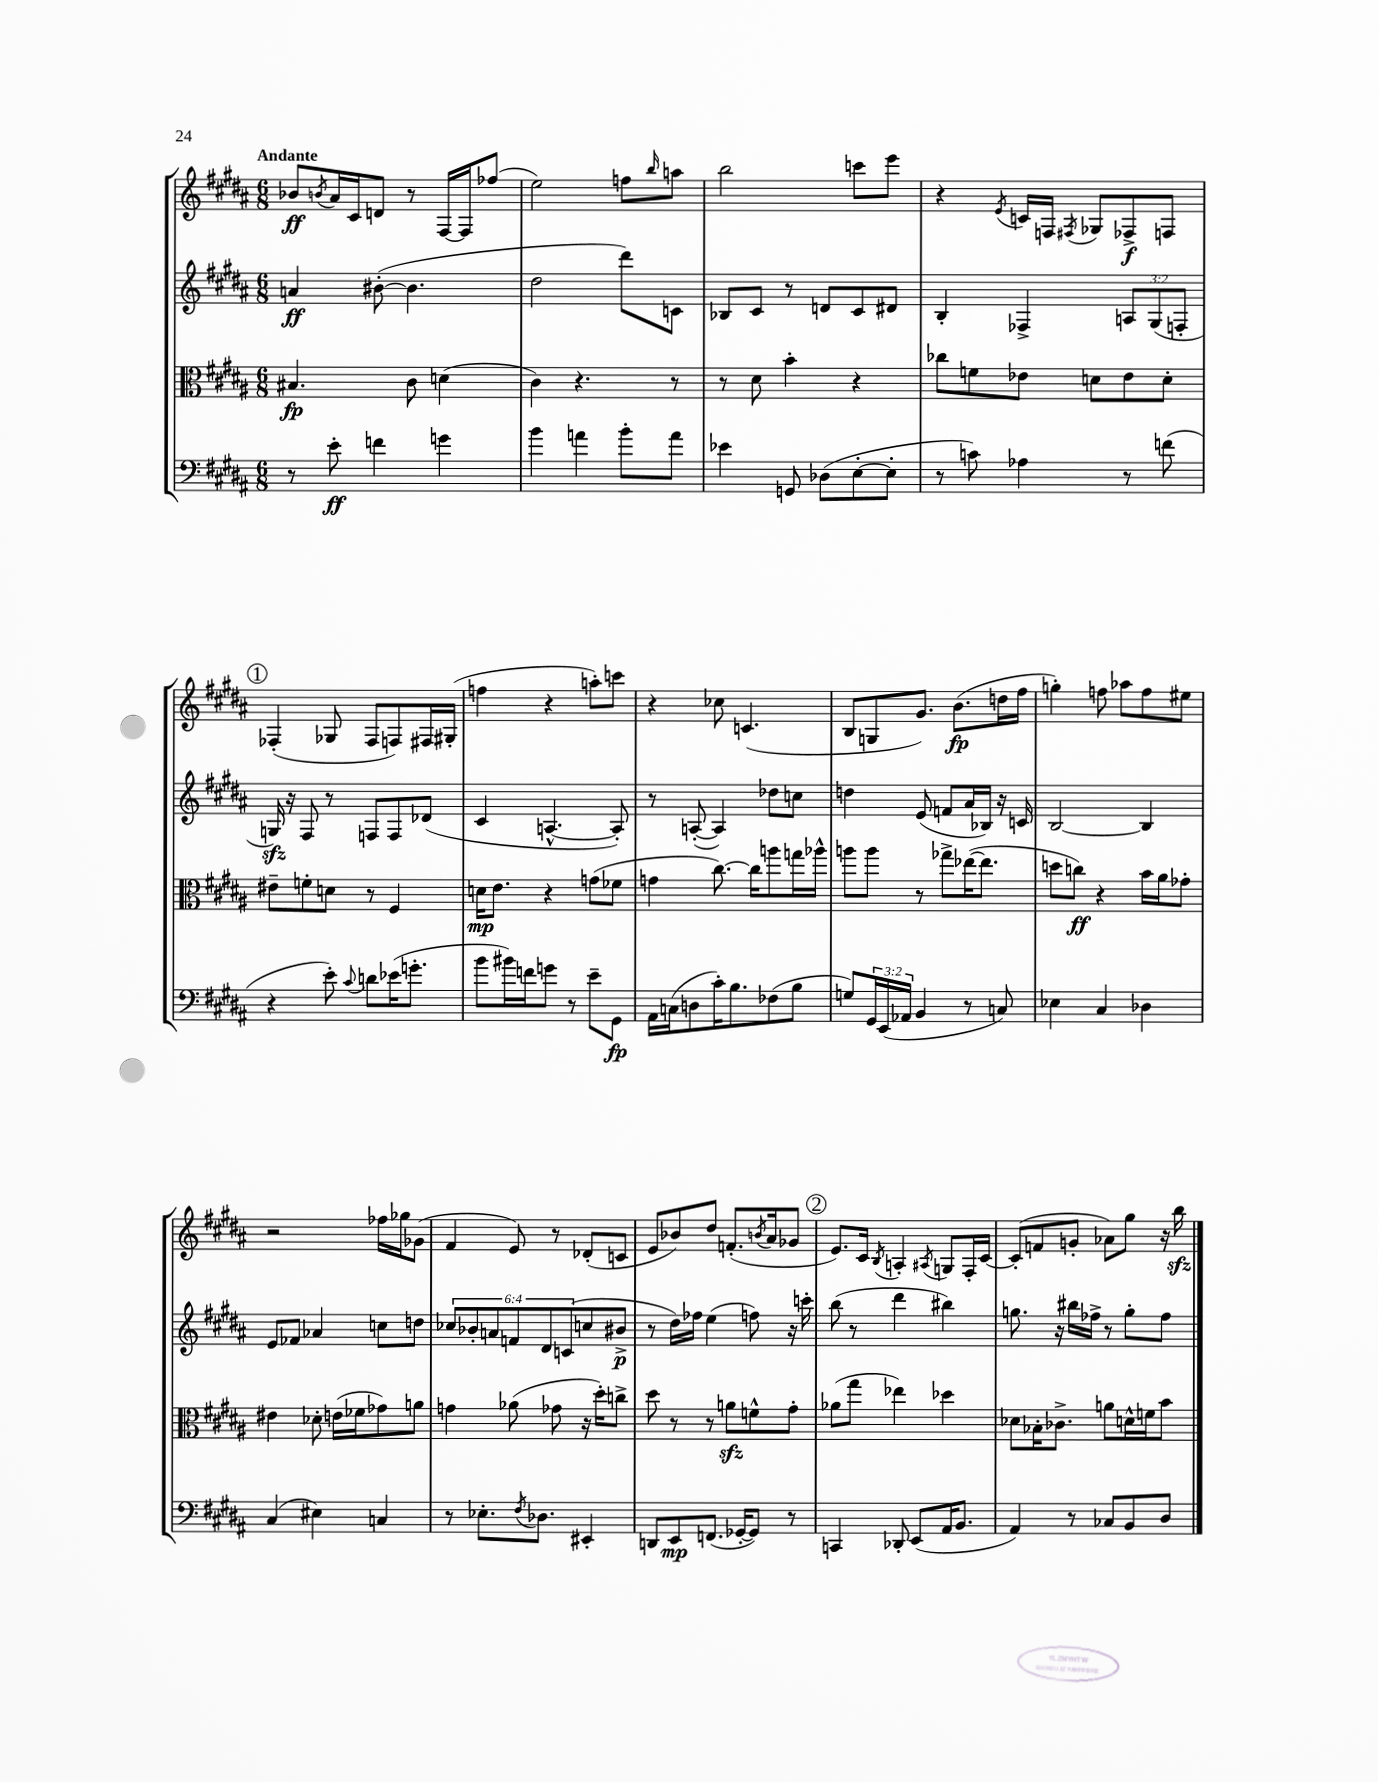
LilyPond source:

<<
\new StaffGroup <<
\new Staff = "s0" {
    \clef treble \key b \major \numericTimeSignature \time 6/8 \tempo "Andante"
    bes'8\ff \acciaccatura { b'8 } ais'16 cis'16 d'8 r8 fis16~ fis16 fes''8( |
    e''2) f''8 \grace { b''16 } a''8 |
    b''2 c'''8 e'''8 |
    r4 \acciaccatura { e'8 } c'16 f16 \acciaccatura { fis8 } ges8 fes8->\f f8 |
    \mark \markup { \circle "1" } fes4-.( ges8 fes8 f8) fis16 gis16-.( |
    f''4 r4 a''8-.) c'''8 |
    r4 ces''8 c'4.( |
    b8 g8 gis'8.) b'8.\fp( d''16 fis''16 |
    g''4-.) f''8 aes''8 f''8 eis''8 |
    r2 fes''16 ges''16 ges'8( |
    fis'4 e'8) r8 des'8-.( c'8 |
    e'8 bes'8) dis''8 f'8.-.( \acciaccatura { b'8 } ais'16 ges'8 |
    \mark \markup { \circle "2" } e'8.) cis'16 \acciaccatura { b8 } a4-. \acciaccatura { ais8 } g8 fis16-. cis'16~ |
    cis'8-.( f'8 g'8-. aes'8) gis''8 r16 b''16\sfz \bar "|." |
}
\new Staff = "s1" {
    \clef treble \key b \major \numericTimeSignature \time 6/8 \override Staff.TupletNumber.text = #tuplet-number::calc-fraction-text
    a'4\ff bis'8~-.( bis'4. |
    dis''2 dis'''8) c'8 |
    bes8 cis'8 r8 d'8 cis'8 dis'8 |
    b4-. fes4-> \tuplet 3/2 { a8 gis8( f8-. } |
    \mark \markup { \circle "1" } g16\sfz) r16 fis8 r8 f8 f8 des'8( |
    cis'4 a4.~-^ a8-.) |
    r8 a8~-.( a4) des''8 c''8 |
    d''4 e'8( f'8 ais'16 bes16) r16 c'16 |
    b2~ b4 |
    e'8 fes'8 aes'4 c''8 d''8 |
    \tuplet 6/4 { ces''8 bes'8-. a'8 f'8 dis'8 c'8( } c''8 bis'8->\p |
    r8 dis''16) fes''16 e''4( f''8) r16 c'''16-. |
    \mark \markup { \circle "2" } b''8( r8 dis'''4 bis''4) |
    g''8. r16 bis''16 fes''16-> r8 g''8-. fes''8 \bar "|." |
}
\new Staff = "s2" {
    \clef alto \key b \major \numericTimeSignature \time 6/8
    bis4.\fp cis'8 d'4( |
    cis'4) r4. r8 |
    r8 dis'8 b'4-. r4 |
    ces''8 f'8 ees'8 d'8 ees'8 d'8-. |
    \mark \markup { \circle "1" } eis'8-- f'8-. d'8 r8 fis4 |
    d'16\mp e'8. r4 g'8( fes'8 |
    g'4 cis''8.~) cis''16 a''8 g''16 aes''16-^ |
    a''8 a''8 r8 ges''8-> ees''16~( ees''8. |
    d''8 c''8\ff) r4 b'16 ais'16 ges'8-. |
    eis'4 des'8-. e'16( fes'16 ges'8) a'8 |
    g'4 aes'8( ges'8 r16 dis''16-.) c''8-> |
    dis''8 r8 r8 a'8\sfz f'8-^ gis'8-. |
    \mark \markup { \circle "2" } aes'8( gis''8 ees''4) des''4 |
    des'8 bes16-. ces'8.-> a'8 d'16-^ f'16 b'8 \bar "|." |
}
\new Staff = "s3" {
    \clef bass \key b \major \numericTimeSignature \time 6/8 \override Staff.TupletNumber.text = #tuplet-number::calc-fraction-text
    r8 e'8-.\ff f'4 g'4 |
    b'4 a'4 b'8-. a'8 |
    ees'4 g,8 des8( e8~-. e8-. |
    r8 c'8) aes4 r8 f'8( |
    \mark \markup { \circle "1" } r4 e'8-.) \appoggiatura { cis'8 } d'8 ees'16( g'8.-. |
    b'8 bis'16) f'16 g'8 r8 e'8-- gis,8\fp |
    ais,16 c16( d8 cis'16-.) b8. fes8( b8 |
    g8) \tuplet 3/2 { gis,16 e,16( aes,16 } b,4 r8 c8) |
    ees4 cis4 des4 |
    cis4( eis4) c4 |
    r8 ees8.-. \acciaccatura { fis8 } des8. eis,4-. |
    d,8 e,8\mp f,8.( ges,16~-. ges,8) r8 |
    \mark \markup { \circle "2" } c,4 des,8-. e,8( ais,16 b,8. |
    ais,4) r8 ces8 b,8 dis8 \bar "|." |
}
>>
>>
\layout { \context { \Score \remove "Bar_number_engraver" } }
